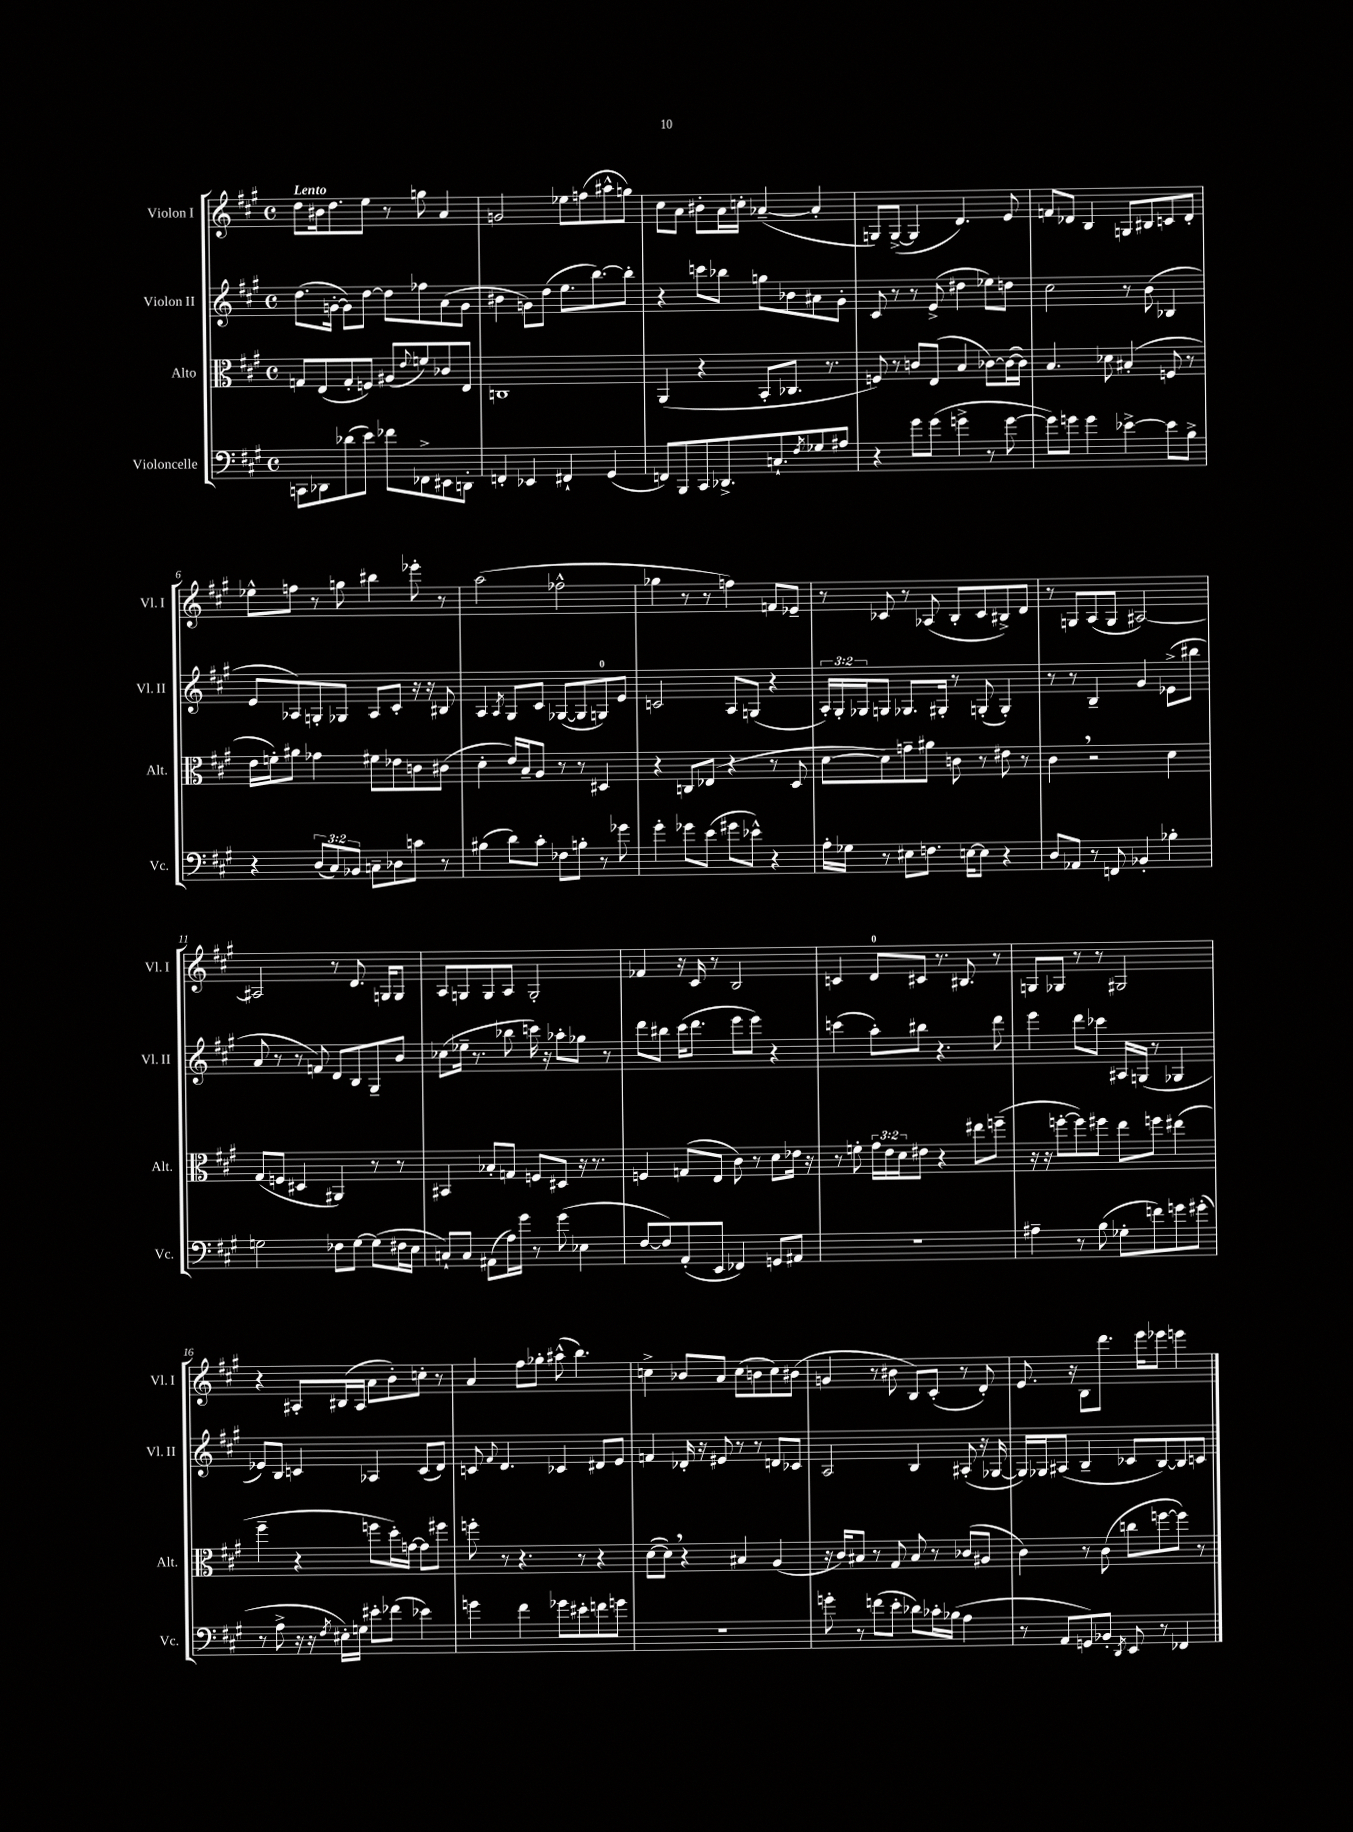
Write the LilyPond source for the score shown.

<<
\new StaffGroup <<
\new Staff = "s0" \with { instrumentName = "Violon I" shortInstrumentName = "Vl. I" } {
    \clef treble \key a \major \defaultTimeSignature \time 4/4 \tempo "Lento"
    d''8 bis'16 d''8. e''8 r8 g''8 a'4 |
    g'2 ees''8 f''8( ais''8-^ g''8) |
    cis''8 a'8 bis'8-. a'16 c''16-. aes'4~--( aes'4-. |
    g8) g8~->( g4 d'4.) e'8 |
    f'8 des'8 b4 g8 bis8 c'8 des'8-. |
    ees''8-^ f''8 r8 g''8 bis''4 ees'''8-. r8 |
    a''2( fes''2-^ |
    ges''4 r8 r8 f''4) f'8 ees'8-- |
    r8 ces'8 r8 aes8( b8-. ces'8 bis8->) d'8 |
    r8 g8 a8( g8 ais2~) |
    ais2 r8 d'8. g16 g8 |
    a8 g8 g8 a8 g2-. |
    fes'4 r16 cis'16 r8 b2 |
    c'4 d'8-0 cis'8 r8. bis8. r8 |
    g8 ges8 r8 r8 gis2 |
    r4 ais8-. bis16( ais16 a'8 b'8-.) c''8-. r8 |
    a'4 fis''8 ges''8-. ais''8-^( b''4.) |
    c''4-> bes'8 a'8 c''8( b'8 c''8) bis'8( |
    g'4 r8 bis'8 b8) cis'8-.( r8 d'8-.) |
    e'8. r16 b8 d'''8. e'''16 ees'''8 e'''4 \bar "|." |
}
\new Staff = "s1" \with { instrumentName = "Violon II" shortInstrumentName = "Vl. II" } {
    \clef treble \key a \major \defaultTimeSignature \time 4/4 \override Staff.TupletNumber.text = #tuplet-number::calc-fraction-text
    d''8.( g'16~-. g'8) d''8~ d''8 fes''8 a'8( g'8 |
    bis'4 g'8) d''8( e''8. b''8.~) b''8-. |
    r4 c'''8 bes''8 g''8 bes'8 ais'8 gis'8-. |
    cis'8 r8 r8 e'8->( dis''4 ees''8) d''8 |
    cis''2 r8 b'8( bes4 |
    e'8 aes8) g8-. ges8 aes8 cis'8-. r16 r16 bis8 |
    a4 \acciaccatura { a8 } gis8 cis'8 ges8~( ges8 g8-0) e'8 |
    c'2 a8 g8( r4 |
    \tuplet 3/2 { a16-.) gis16-. ges16 } g8 ges8. gis16-. r8 g8-.( g4-.) |
    r8 r8 b4-- gis'4 ees'8->( bis''8 |
    a'8 r8 r8 f'8) d'8 b8 gis8-- b'8 |
    ces''8( ees''16-- r8. bes''8 c'''16) r16 aes''8-. ges''8 r8 |
    d'''8 bis''8 cis'''16( d'''8. e'''8 e'''8) r4 |
    c'''4( a''8-.) bis''8 r4. d'''8 |
    e'''4 d'''8 ces'''8 ais16 g16( r8 ges4 |
    ees'8) b8 c'4 aes4 c'8( d'8) |
    c'8 \appoggiatura { fis'8 } d'4. ces'4 dis'8 e'8 |
    f'4 des'16-. r16 eis'8 r8 r8 d'8 ces'8 |
    a2 b4 ais8-.( r16 ges16~ |
    ges16) ges16 ais8( b4-- ces'8 b8~) b8 c'8 \bar "|." |
}
\new Staff = "s2" \with { instrumentName = "Alto" shortInstrumentName = "Alt." } {
    \clef alto \key a \major \defaultTimeSignature \time 4/4 \override Staff.TupletNumber.text = #tuplet-number::calc-fraction-text
    g8 e8( g8-. f8) ais8( \appoggiatura { e'8 } f'8) ces'8 e8 |
    c1 |
    a,4( r4 b,8-. ces8. r8. |
    f8) r8 c'8 e8( b4 ces'8~) ces'16~( ces'16) |
    b4. des'8 bis4-.( f8 r8 |
    e'16 f'16-.) ais'8 ges'4 fis'8 ees'8 c'8 cis'8( |
    d'4-. e'16) b16-- a8 r8 r8 dis4 |
    r4 c8 ees8( r4 r8 d8 |
    d'8~ d'8) g'8-- ais'8 c'8 r8 eis'8 r8 |
    cis'4 \breathe r2 d'4 |
    gis8( f8 dis4 ais,4) r8 r8 |
    bis,4 bes8-. g8 f8 dis8 r16 r8. |
    f4 g8( e8 cis'8) r8 d'8 ees'16 r16 |
    r8 f'8-. \tuplet 3/2 { gis'16 e'16 d'16 } eis'8 r4 eis''8 f''8--( |
    r16 r16 f''8~-. f''8) fis''8 e''8 f''8 eis''4( |
    fis''4-- r4 f''8 d''16-.) g'16~ g'8 fis''8 |
    f''8-. r8 r4. r8 r4 |
    d'8~( d'8) \breathe r4 bis4 a4( |
    r16 cis'16) bis8 r8 gis8 bis8 r8 ces'8( ais8 |
    cis'4) r8 cis'8( c''8 f''8~ f''8) r8 \bar "|." |
}
\new Staff = "s3" \with { instrumentName = "Violoncelle" shortInstrumentName = "Vc." } {
    \clef bass \key a \major \defaultTimeSignature \time 4/4 \override Staff.TupletNumber.text = #tuplet-number::calc-fraction-text
    c,8 des,8 des'8( e'8) fes'8 fes,8-> eis,8 d,8-. |
    f,4-. ees,4 fis,4-! gis,4( |
    f,8) b,,8 cis,8 des,8.-> c8.-! \acciaccatura { fis8 } ges8 ais8 |
    r4 gis'8 gis'8( g'4-> r8 g'8~ |
    g'8) g'8 g'4 ees'4~-> ees'8 b8-> |
    r4 \tuplet 3/2 { d8( cis8) bes,8 } c8-- des8 c'8 r8 |
    bis4( d'8) cis'8-. fes8 b8-. r8 ges'8 |
    gis'4-. ges'8 e'8( gis'8 ees'8-^) r4 |
    a16-. ges16 r8 eis8 f8. e16~ e8 r4 |
    d8 aes,8 r8 f,8 bes,4-. bes4-. |
    g2 fes8 g8~ g8( fis16 e16 |
    c8-!) c8 ais,8( a16) gis'16 r8 gis'8( ees4 |
    fis8~ fis8) a,8-.( e,8 fes,4) g,8 ais,8 |
    R1 |
    ais4-- r8 b8( ges8-. f'8) g'8 gis'8-.( |
    r8 a8-> r16 r16 \acciaccatura { fis8 } eis16-.) g16 eis'8-. fes'8( ees'4) |
    g'4 fis'4 ges'8 eis'8-. f'8 g'8 |
    r1 |
    g'8-. r8 f'8( e'8-. des'8) ces'16-. bes16( a4 |
    r8 a,8 g,8) bes,8-. \acciaccatura { d,8 } e,8 r8 fes,4 \bar "|." |
}
>>
>>
